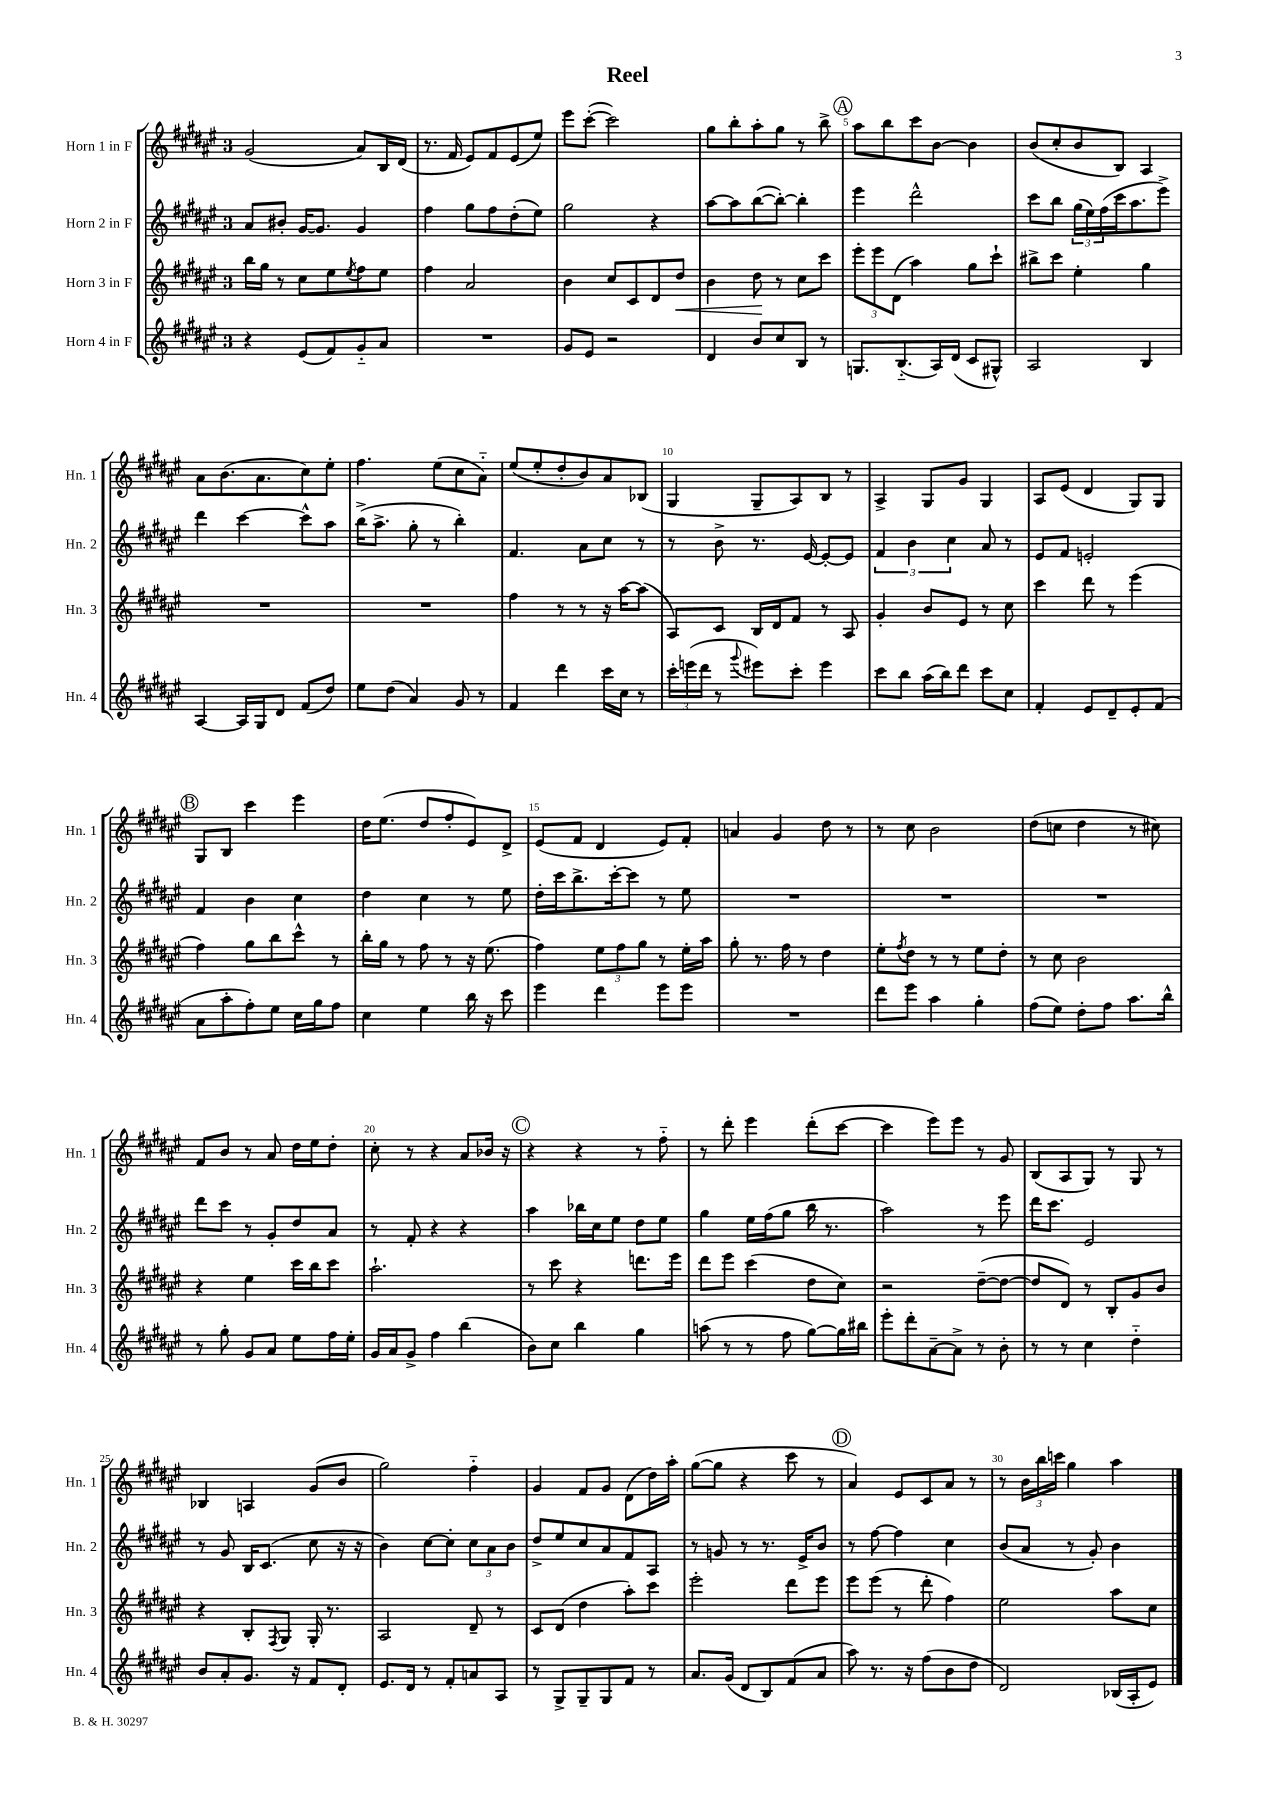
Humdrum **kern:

**kern	**kern	**dynam	**kern	**kern
*part4	*part3	*part3	*part2	*part1
*staff4	*staff3	*staff3	*staff2	*staff1
*I"Horn 4 in F	*I"Horn 3 in F	*	*I"Horn 2 in F	*I"Horn 1 in F
*I'Hn. 4	*I'Hn. 3	*	*I'Hn. 2	*I'Hn. 1
*clefG2	*clefG2	*	*clefG2	*clefG2
*k[f#c#g#d#a#e#]	*k[f#c#g#d#a#e#]	*	*k[f#c#g#d#a#e#]	*k[f#c#g#d#a#e#]
*M3/4	*M3/4	*	*M3/4	*M3/4
=1	=1	=1	=1	=1
4r	16bb\LL	.	8a#/L	(2g#/
.	16gg#\JJ	.	.	.
.	8r	.	8b#X'/J	.
(8e#/L	8cc#\L	.	[16g#/KL	.
.	.	.	8.g#/J]	.
8f#/)	8ee#\	.	.	.
.	8qee#/	.	.	.
8g#/	8ff#\	.	4g#/	8a#/L)
8a#/J	8ee#\J	.	.	16B/L
.	.	.	.	(16d#/JJ
=2	=2	=2	=2	=2
2.r	4ff#\	.	4ff#\	8.r
.	.	.	.	16f#/
.	2a#/	.	8gg#\L	8e#/L)
.	.	.	8ff#\	8f#/
.	.	.	(8dd#'\	(8e#/
.	.	.	8ee#\J)	8ee#/J)
=3	=3	=3	=3	=3
8g#/L	4b\	.	2gg#\	8eee#\L
8e#/J	.	.	.	([8ccc#'\J
2r	8cc#/L	.	.	2ccc#\])
.	8c#/	.	.	.
.	8d#/	.	4r	.
!	!	!LO:HP:b	!	!
.	8dd#/J	<	.	.
=4	=4	=4	=4	=4
4d#/	4b\	.	[8aa#\L	8gg#\L
.	.	.	8aa#\]	8bb'\
8b/L	8dd#\	.	([8bb\	8aa#'\
8cc#/	8r	[	8bb'\J_)	8gg#\J
8B/J	8cc#\L	.	4bb'\]	8r
8r	8ccc#\J	.	.	8bb^\
!!LO:REH:place=s1:t=A
=5	=5	=5	=5	=5
8.Gn/L	12eee#'\L	.	4eee#\	8aa#\L
.	12eee#\	.	.	.
.	.	.	.	8bb\
.	(12d#\J	.	.	.
(8.B/	.	.	.	.
.	4aa#\)	.	2ddd#^^\	8ccc#\
16A#/L)	.	.	.	[8b\J
(16d#/JJ	.	.	.	.
8c#/L	8gg#\L	.	.	4b\]
8G#X^^/J)	8ccc#`\J	.	.	.
=6	=6	=6	=6	=6
2A#/	8bb#X^\L	.	8ccc#\L	(8b/L
.	8ccc#\J	.	8bb\J	8cc#'/
.	4ee#'\	.	(24gg#\LL	8b/
.	.	.	24ee#\)	.
.	.	.	(24ff#\	.
.	.	.	16ccc#\J	8B/J)
.	.	.	8.aa#\	.
4B/	4gg#\	.	.	4A#/
.	.	.	8eee#^\J)	.
!!LO:LB:g=z
=7	=7	=7	=7	=7
[4A#/	2.r	.	4ddd#\	8a#\L
.	.	.	.	(8.b\
16A#/LL]	.	.	[4ccc#\	.
16G#/J	.	.	.	8.a#\
8d#/J	.	.	.	.
(8f#/L	.	.	8ccc#^^\L]	8cc#\)
8dd#/J)	.	.	8aa#\J	8ee#'\J
=8	=8	=8	=8	=8
8ee#\L	2.r	.	(16bb^\KL	4.ff#\
.	.	.	8.aa#^\J	.
(8dd#\J	.	.	.	.
4a#/)	.	.	8gg#'\	.
.	.	.	8r	(8ee#\L
8g#/	.	.	4bb'\)	8cc#\
8r	.	.	.	8a#\J)
=9	=9	=9	=9	=9
4f#/	4ff#\	.	4.f#/	(8ee#/L
.	.	.	.	8ee#'/
4ddd#\	8r	.	.	8dd#'/
.	8r	.	8a#\L	8b/)
16ccc#\LL	16r	.	8cc#\J	8a#/
16cc#\JJ	[16aa#\KL	.	.	.
8r	(8aa#\J]	.	8r	(8B-X/J
=10	=10	=10	=10	=10
24ccc#'\LL	8A#/L)	.	8r	4G#/
(24eeen\	.	.	.	.
24ddd#\JJ	.	.	.	.
8r	8c#/J	.	8b^\	.
8qqggg#/	.	.	.	.
8eee#X\L)	16B/LL	.	8.r	8G#~/L
.	16d#/J	.	.	.
8ccc#'\J	8f#/J	.	.	8A#/)
.	.	.	[16e#/	.
4eee#\	8r	.	8e#'/L_	8B/J
.	8A#/	.	8e#/J]	8r
=11	=11	=11	=11	=11
8ccc#\L	4g#'/	.	6f#/	4A#^/
8bb\J	.	.	.	.
.	.	.	6b\	.
(16aa#\LL	8b/L	.	.	8G#/L
16bb\J)	.	.	.	.
.	.	.	6cc#\	.
8ddd#\J	8e#/J	.	.	8g#/J
8ccc#\L	8r	.	8a#/	4G#/
8cc#\J	8cc#\	.	8r	.
=12	=12	=12	=12	=12
4f#'/	4ccc#\	.	8e#/L	8A#/L
.	.	.	8f#/J	(8e#/J
8e#/L	8ddd#\	.	2en'/	4d#/
8d#~/	8r	.	.	.
8e#'/	(4eee#\	.	.	8G#/L)
(8f#/J	.	.	.	8G#/J
!!LO:LB:g=z
!!LO:REH:place=s1:t=B
=13	=13	=13	=13	=13
8a#\L	4ff#\)	.	4f#/	8G#/L
8aa#'\	.	.	.	8B/J
8ff#'\)	8gg#\L	.	4b\	4ccc#\
8ee#\J	8bb\	.	.	.
16cc#\LL	8ccc#^^\J	.	4cc#\	4eee#\
16gg#\J	.	.	.	.
8ff#\J	8r	.	.	.
=14	=14	=14	=14	=14
4cc#\	16bb'\LL	.	4dd#\	16dd#\KL
.	16gg#\JJ	.	.	(8.ee#\J
.	8r	.	.	.
4ee#\	8ff#\	.	4cc#\	8dd#/L
.	8r	.	.	8ff#'/
16bb\	16r	.	8r	8e#/)
16r	(8.ee#\	.	.	.
8ccc#\	.	.	8ee#\	8d#^/J
=15	=15	=15	=15	=15
4eee#\	4ff#\)	.	16dd#'\LL	(8e#/L
.	.	.	16ccc#\J	.
.	.	.	8.bb^\	8f#/J
4ddd#\	12ee#\L	.	.	4d#/
.	.	.	[16ccc#'\k	.
.	12ff#\	.	.	.
.	.	.	8ccc#\J]	.
.	12gg#\J	.	.	.
8eee#\L	8r	.	8r	8e#/L)
8eee#\J	16ee#'\LL	.	8ee#\	8f#'/J
.	16aa#\JJ	.	.	.
=16	=16	=16	=16	=16
2.r	8gg#'\	.	2.r	4an/
.	8.r	.	.	.
.	.	.	.	4g#/
.	16ff#\	.	.	.
.	8r	.	.	.
.	4dd#\	.	.	8dd#\
.	.	.	.	8r
=17	=17	=17	=17	=17
8ddd#\L	8ee#'\L	.	2.r	8r
.	8qff#/	.	.	.
8eee#\J	8dd#\J	.	.	8cc#\
4aa#\	8r	.	.	2b\
.	8r	.	.	.
4gg#'\	8ee#\L	.	.	.
.	8dd#'\J	.	.	.
=18	=18	=18	=18	=18
(8ff#\L	8r	.	2.r	(8dd#\L
8ee#\J)	8cc#\	.	.	8ccn\J
8dd#'\L	2b\	.	.	4dd#\
8ff#\J	.	.	.	.
8.aa#\L	.	.	.	8r
.	.	.	.	8cc#X\)
16bb^^\Jk	.	.	.	.
!!LO:LB:g=z
=19	=19	=19	=19	=19
8r	4r	.	8ddd#\L	8f#/L
8gg#'\	.	.	8ccc#\J	8b/J
8g#/L	4ee#\	.	8r	8r
8a#/J	.	.	8g#'/L	8a#/
8ee#\L	16ccc#\LL	.	8dd#/	16dd#\LL
.	16bb\J	.	.	16ee#\J
16ff#\L	8ccc#\J	.	8a#/J	8dd#'\J
16ee#'\JJ	.	.	.	.
=20	=20	=20	=20	=20
16g#/LL	2.aa#`\	.	8r	8cc#'\
16a#/J	.	.	.	.
8g#^/J	.	.	8f#'/	8r
4ff#\	.	.	4r	4r
(4bb\	.	.	4r	8a#/L
.	.	.	.	16b-X/Jk
.	.	.	.	16r
!!LO:REH:place=s1:t=C
=21	=21	=21	=21	=21
8b\L)	8r	.	4aa#\	4r
8cc#\J	8ccc#\	.	.	.
4bb\	4r	.	16bb-X\LL	4r
.	.	.	16cc#\J	.
.	.	.	8ee#\J	.
4gg#\	8.dddn\L	.	8dd#\L	8r
.	.	.	8ee#\J	8ff#\
.	16eee#\Jk	.	.	.
=22	=22	=22	=22	=22
(8aan\	8ddd#\L	.	4gg#\	8r
8r	8eee#\J	.	.	8ddd#'\
8r	(4ccc#\	.	16ee#\LL	4eee#\
.	.	.	(16ff#\J	.
8ff#\	.	.	8gg#\J	.
[8gg#\L)	8dd#\L	.	16bb\	(8ddd#'\L
.	.	.	8.r	.
16gg#\L]	8cc#\J)	.	.	[8ccc#\J
16bb#X\JJ	.	.	.	.
=23	=23	=23	=23	=23
8eee#'\L	2r	.	2aa#\)	4ccc#\]
8ddd#'\	.	.	.	.
[8a#~\	.	.	.	8eee#\L)
8a#^\J]	.	.	.	8eee#\J
8r	([8dd#~\L	.	8r	8r
8b'\	8dd#\J_	.	8eee#\	8g#/
=24	=24	=24	=24	=24
8r	8dd#/L]	.	16ddd#\KL	(8B/L
.	.	.	8.ccc#\J	.
8r	8d#/J)	.	.	8A#/
4cc#\	8r	.	2e#/	8G#/J)
.	8B'/L	.	.	8r
4dd#\	8g#/	.	.	8G#/
.	8b/J	.	.	8r
!!LO:LB:g=z
=25	=25	=25	=25	=25
8b/L	4r	.	8r	4B-X/
8a#'/	.	.	8g#/	.
8.g#/J	8B'/L	.	16B/KL	4An/
.	.	.	(8.c#/J	.
.	8qF#/	.	.	.
.	8G#/J	.	.	.
16r	.	.	.	.
8f#/L	16G#'/	.	8cc#\	(8g#/L
.	8.r	.	.	.
8d#'/J	.	.	16r	8b/J
.	.	.	16r	.
=26	=26	=26	=26	=26
8.e#/L	2A#/	.	4b\)	2gg#\)
16d#/Jk	.	.	.	.
8r	.	.	[8cc#\L	.
8f#'/L	.	.	8cc#'\J]	.
8an/	8d#~/	.	12cc#\L	4ff#\
.	.	.	12a#\	.
8A#/J	8r	.	.	.
.	.	.	12b\J	.
=27	=27	=27	=27	=27
8r	8c#/L	.	8dd#^/L	4g#/
8G#^/L	(8d#/J	.	8ee#/	.
8G#~/	4dd#\	.	8cc#/	8f#/L
8G#/	.	.	8a#/	8g#/J
8f#/J	8aa#'\L)	.	8f#/	(8d#\L
8r	8ccc#\J	.	8A#/J	16dd#\L)
.	.	.	.	16aa#'\JJ
=28	=28	=28	=28	=28
8.a#/L	2eee#'\	.	8r	([8gg#\L
.	.	.	8gn/	8gg#\J]
(16g#/Jk	.	.	.	.
8d#/L	.	.	8r	4r
8B/)	.	.	8.r	.
(8f#/	8ddd#\L	.	.	8ccc#\
.	.	.	16e#^/KL	.
8a#/J	8eee#\J	.	8b/J	8r
!!LO:REH:place=s1:t=D
=29	=29	=29	=29	=29
8aa#\)	8eee#\L	.	8r	4a#/)
8.r	(8eee#\J	.	[8ff#\	.
.	8r	.	4ff#\]	8e#/L
16r	.	.	.	.
(8ff#\L	8ddd#'\	.	.	8c#/
8b\	4ff#\)	.	4cc#\	8a#/J
8dd#\J	.	.	.	8r
=30	=30	=30	=30	=30
2d#/)	2ee#\	.	(8b/L	8r
.	.	.	8a#/J	24b\LL
.	.	.	.	24bb\
.	.	.	.	24cccn\JJ
.	.	.	8r	4gg#\
.	.	.	8g#'/)	.
(16B-X/LL	8aa#\L	.	4b\	4aa#\
16A#'/J	.	.	.	.
8e#/J)	8cc#\J	.	.	.
==	==	==	==	==
*-	*-	*-	*-	*-
